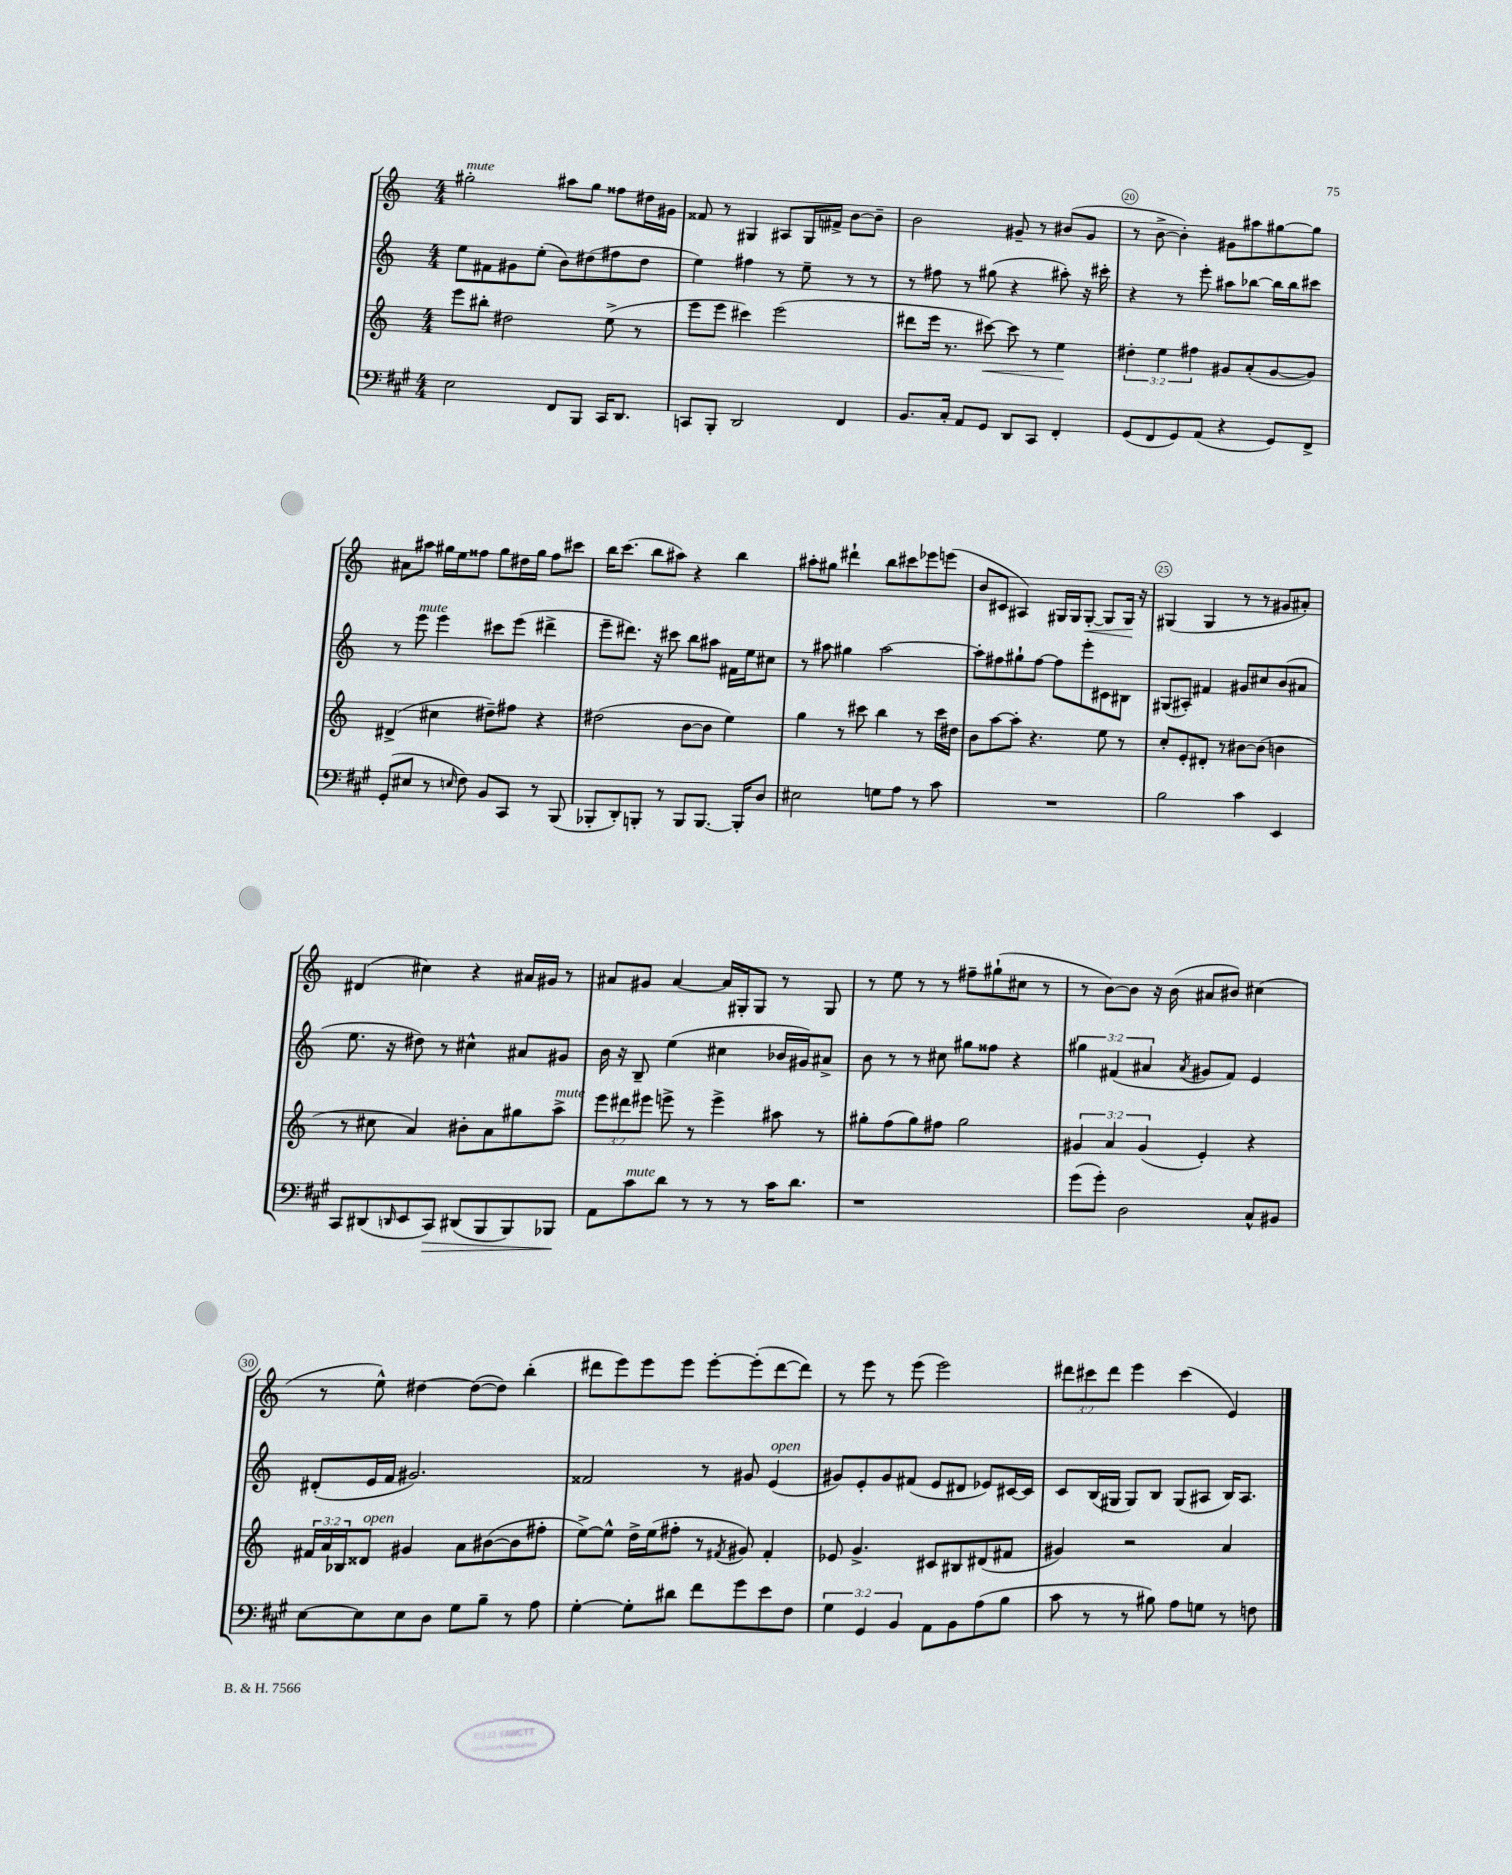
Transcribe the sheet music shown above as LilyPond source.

<<
\new StaffGroup <<
\new Staff = "s0" {
    \clef treble \key c \major \numericTimeSignature \time 4/4 \override Staff.TupletNumber.text = #tuplet-number::calc-fraction-text
    gis''2-.^\markup { \italic "mute" } ais''8 gis''8 fisis''8 dis''16 gis'16 |
    fisis'8 r8 gis4 ais8 gis16 fis'16-> b'8~ b'8-- |
    b'2 gis'8-- r8 bis'8( gis'8 |
    r8 b'8~-> b'4-.) gis'8 ais''8 gis''8~ gis''8 |
    ais'8 ais''8 gis''16 e''16 fisis''8 gis''8 dis''16 gis''16 fisis''8 cis'''8 |
    b''16 c'''8.( b''8 ais''8) r4 b''4 |
    ais''8-. gis''8 dis'''4-! b''8 cis'''8 ees'''8 e'''8( |
    b'8 cis'8 ais4) gis16 gis16 gis8~-.\< gis8 gis16\! r16 |
    gis4( gis4 r8 r8 gis'8 ais'8-.) |
    dis'4( cis''4) r4 ais'16 gis'16 r8 |
    ais'8 gis'8 ais'4~ ais'16 gis16-. gis8 r8 gis8 |
    r8 e''8 r8 r8 fis''8-- gis''8-!( cis''8 r8 |
    r8 b'8~) b'8 r16 b'16( ais'8 bis'8) cis''4( |
    r8 e''8-^) dis''4~ dis''8~( dis''8) b''4-.( |
    dis'''8 e'''8) e'''8 e'''8 e'''8~-. e'''8-.( dis'''8~ dis'''8) |
    r8 e'''8 r8 e'''8( e'''2) |
    \tuplet 3/2 { dis'''8 cis'''8 dis'''8 } e'''4 cis'''4( e'4) \bar "|." |
}
\new Staff = "s1" {
    \clef treble \key c \major \numericTimeSignature \time 4/4 \override Staff.TupletNumber.text = #tuplet-number::calc-fraction-text
    e''8 fis'8 gis'8 e''8-.( b'8) dis''8( fis''8 dis''8 |
    e''4) fis''4 r8 e''8-- r8 r8 |
    r8 fis''8 r8 gis''8( r4 ais''8-.) r16 cis'''16-. |
    r4 r8 e'''8-. ais''8 bes''8~ bes''16 bes''16 cis'''8 |
    r8 e'''8^\markup { \italic "mute" } e'''4 cis'''8 e'''8( dis'''4-> |
    e'''8-- dis'''8.) r16 cis'''8 b''8 ais''8 fis'16 e''16 cis''8 |
    r8 ais''8 gis''4 ais''2~ |
    ais''8-. fis''8 gis''8-! fis''8~ fis''8 e'''8-. cis'8 bis8 |
    gis8( ais8-.) fis'4 gis'8 cis''8 b'8( ais'8 |
    e''8. r16 dis''8) r8 cis''4-^ ais'8 gis'8 |
    b'16 r16 b8-- e''4( cis''4 bes'16 gis'16) ais'8-> |
    b'8 r8 r8 cis''8 gis''8 fisis''8 r4 |
    \tuplet 3/2 { gis''4 fis'4( ais'4 } \acciaccatura { ais'8 } gis'8 fis'8) e'4 |
    dis'8-.( e'16 f'16 gis'2.) |
    fisis'2 r8 gis'8 e'4^\markup { \italic "open" }( |
    gis'8) e'8-. gis'8 fis'8( e'8 dis'8 ees'8) cis'16~ cis'16 |
    c'8 b16( gis16 gis8) b8 gis8( ais8 b16) ais8. \bar "|." |
}
\new Staff = "s2" {
    \clef treble \key c \major \numericTimeSignature \time 4/4 \override Staff.TupletNumber.text = #tuplet-number::calc-fraction-text
    e'''8 bis''8-. dis''2 e''8->( r8 |
    e'''8 e'''8 cis'''4) e'''2( |
    dis'''8 e'''16 r8. cis'''8~\<) cis'''8 r8 e''4\! |
    \tuplet 3/2 { dis''4-. e''4 fis''4 } gis'8 a'8-.( gis'8~ gis'8) |
    dis'4->( cis''4 dis''8--) fis''8 r4 |
    dis''2( b'8~ b'8 e''4) |
    g''4 r8 cis'''8 b''4 r8 cis'''16 dis''16 |
    b'8 a''8~ a''8-. r4. e''8 r8 |
    c''8-. e'8-. dis'8-. r8 bis'8~ bis'8( b'4 |
    r8 cis''8 a'4) bis'8-. a'8 gis''8 a''8->^\markup { \italic "mute" } |
    \tuplet 3/2 { e'''8 dis'''8 eis'''8 } e'''8-> r8 e'''4-> ais''8 r8 |
    gis''8-. f''8( gis''8) fis''8 gis''2 |
    \tuplet 3/2 { gis'4 a'4 gis'4( } e'4-.) r4 |
    \tuplet 3/2 { fis'16 a'16 bes16 } disis'8^\markup { \italic "open" } gis'4 a'8 bis'8~( bis'8 fis''8-. |
    e''8~->) e''8-^ d''16-> e''16( fis''8-. r8 \acciaccatura { fis'8 } gis'8) fis'4-. |
    ees'8 g'4.-> cis'8 bis8 dis'8( fis'8 |
    gis'4) r2 a'4 \bar "|." |
}
\new Staff = "s3" {
    \clef bass \key a \major \numericTimeSignature \time 4/4 \override Staff.TupletNumber.text = #tuplet-number::calc-fraction-text
    e2 fis,8 b,,8 cis,16 d,8. |
    c,8 b,,8-. d,2 fis,4 |
    b,8. cis16-. a,8 gis,8 d,8 cis,8 fis,4-. |
    gis,8( fis,8 gis,8) a,8( r4 gis,8) fis,8-> |
    gis,8-.( eis8 r8 \grace { e16 } fis8) b,8 cis,8 r8 b,,8( |
    bes,,8-. d,8-.) b,,8-. r8 b,,8 b,,8.~ b,,16-. d8 |
    eis2 g8 a8 r8 cis'8 |
    R1 |
    b2 cis'4 e,4 |
    cis,8 dis,8( \grace { d,16 } e,8 cis,8\>) dis,8( b,,8 b,,8) bes,,8\! |
    a,8 cis'8^\markup { \italic "mute" } d'8 r8 r8 r8 cis'16 d'8. |
    r1 |
    gis'8( gis'8-.) d2 cis8-^ bis,8 |
    e8~ e8 e8 d8 gis8 b8-- r8 a8 |
    gis4~-. gis8-. dis'8 fis'8 gis'8 e'8 fis8 |
    \tuplet 3/2 { gis4 gis,4 b,4 } a,8 b,8 a8( b8 |
    cis'8 r8 r8 bis8) a8 g8 r8 f8 \bar "|." |
}
>>
>>
\layout { \context { \Score currentBarNumber = #17 \override BarNumber.break-visibility = ##(#f #t #t) barNumberVisibility = #(every-nth-bar-number-visible 5) \override BarNumber.stencil = #(make-stencil-circler 0.1 0.3 ly:text-interface::print) } }
